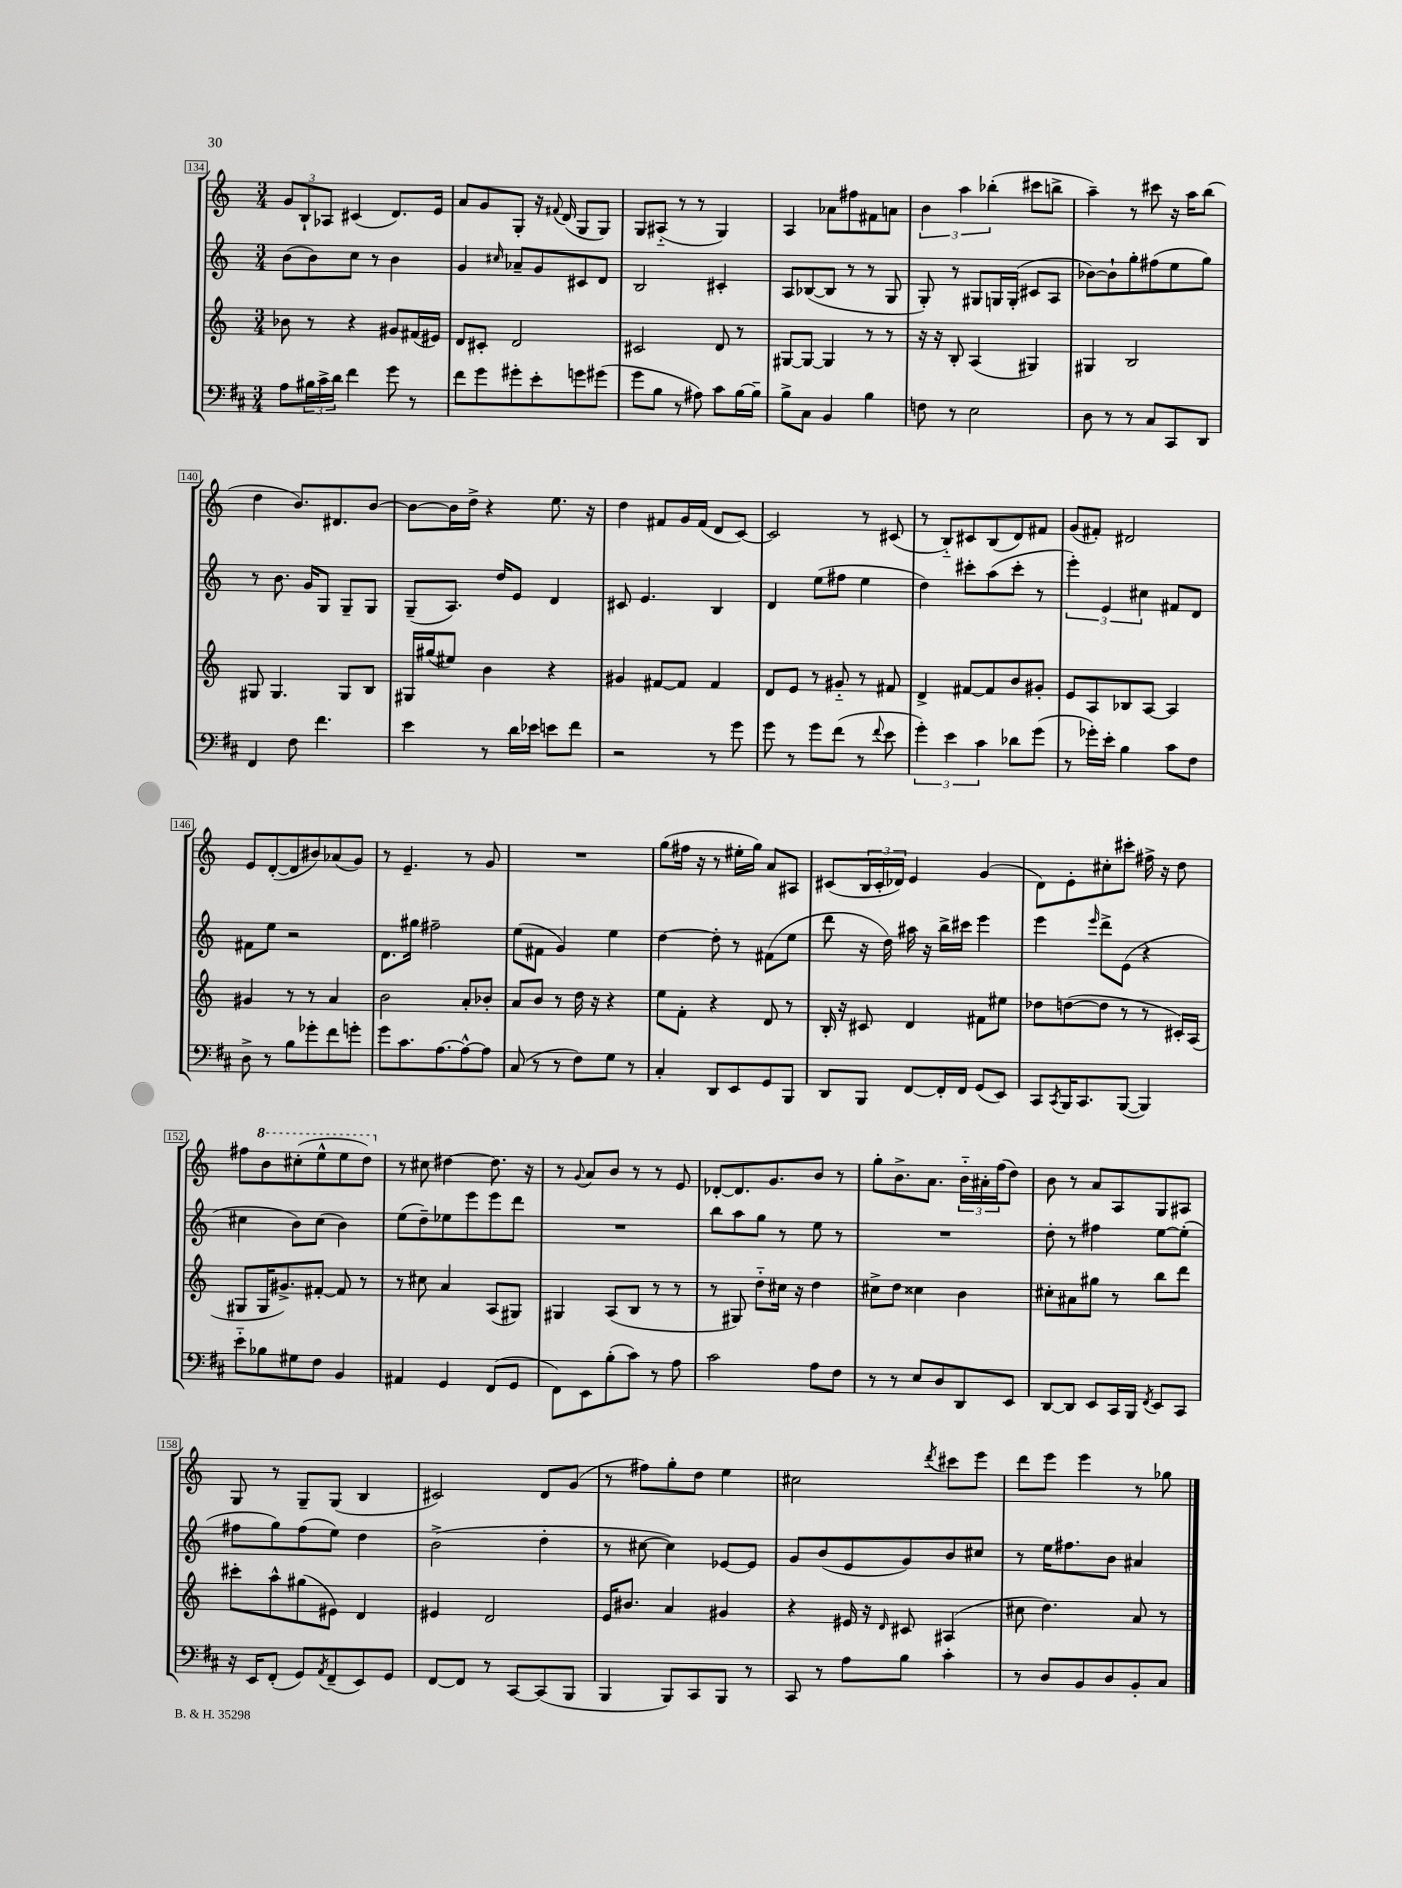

**kern	**kern	**kern	**kern
*part4	*part3	*part2	*part1
*staff4	*staff3	*staff2	*staff1
*clefF4	*clefG2	*clefG2	*clefG2
*k[f#c#]	*k[]	*k[]	*k[]
*M3/4	*M3/4	*M3/4	*M3/4
=134	=134	=134	=134
8A\L	8b-X\	(8b\L	12g/L
.	.	.	12B`/
24B#X\L	8r	8b\)	.
24c#^\	.	.	12A-X/J
24d\JJ	.	.	.
4f#\	4r	8cc\J	(4c#X/
.	.	8r	.
8g\	8g#X/L	4b\	8.d/L)
8r	(16f#X/L	.	.
.	16e#X/JJ)	.	16e/Jk
=135	=135	=135	=135
8f#\L	8d/L	4g/	8a/L
8g\	8c#X'/J	.	8g/
.	.	16qqcc#X/	.
8g#X'\	2d/	8a-X~/L	8G'/J
8e'\	.	8g/	16r
.	.	.	8qqf#X/
.	.	.	(16d/
8gn\	.	8c#X/	8G/L
(8g#X\J	.	8d/J	8G/J)
=136	=136	=136	=136
8g\L	2c#X/	2B/	8G/L
8B\J	.	.	(8A#X/J
8r	.	.	8r
8A#X\)	.	.	8r
8c#\L	8d/	4c#X'/	4G/)
[16B\L	8r	.	.
16B~\JJ]	.	.	.
=137	=137	=137	=137
8B^\L	[8G#X/L	8A/L	4A/
8C#\J	8G#/J_	([8B-X/	.
4BB/	4G#/]	8B-/J]	8a-X\L
.	.	8r	8ff#X\
4B\	8r	8r	8f#X\
.	8r	8G/	8an\J
=138	=138	=138	=138
8Fn\	16r	8G'/)	6b\
.	16r	.	.
8r	8B'/	8r	.
.	.	.	6aa\
2E\	(4A/	8G#X/L	.
.	.	.	(6bb-X'\
.	.	16Gn/L	.
.	.	(16G'/JJ	.
.	4G#X/)	8c#X/L	8ccc#X\L
.	.	8A/J	8bbn^\J
=139	=139	=139	=139
8D\	4G#X/	[8b-X\L)	4aa~\)
8r	.	8b-`\]	.
8r	2B/	8gg'\	8r
8C#/L	.	(8ff#X\	8ccc#X\
8CC#/	.	8ee\	16r
.	.	.	16aa\KL
8DD/J	.	8gg\J)	(8bb\J
!!LO:LB:g=z
=140	=140	=140	=140
4FF#/	8G#X/	8r	4dd\
.	4.G#/	8.b\	.
8F#\	.	.	8.b/L)
.	.	16g/KL	.
4.f#\	.	8G/J	.
.	.	.	8.d#X/
.	8G#/L	8G~/L	.
.	8B/J	8G/J	[8b/J
=141	=141	=141	=141
4e\	16G#X/LL	(8G~/L	8b\L_
.	(16gg#X/J	.	.
.	8ee#X/J)	8.A/J)	16b\L]
.	.	.	16dd^\JJ
8r	4b\	.	4r
.	.	16dd/KL	.
16d\LL	.	8e/J	.
16e-X\JJ	.	.	.
8en\L	4r	4d/	8.ee\
8f#\J	.	.	.
.	.	.	16r
=142	=142	=142	=142
2r	4g#X/	8c#X/	4dd\
.	.	4.e/	.
.	[8f#X/L	.	8f#X/L
.	8f#/J]	.	16g/L
.	.	.	(16f#/JJ
8r	4f#/	4B/	8d/L
8g\	.	.	[8c/J)
=143	=143	=143	=143
8g\	8d/L	4d/	2c/]
8r	8e/J	.	.
8g\L	8r	(8ee\L	.
(8f#\J	8g#X/	8ff#X\J	.
8r	8r	4ee\	8r
8qqf#/	.	.	.
8e\	8f#X/	.	(8c#X/
=144	=144	=144	=144
6g'\)	4d^/	4dd\)	8r
.	.	.	8B/L)
6e\	.	.	.
.	[8f#X/L	8ccc#X'\L	8c#X/
6c#\	.	.	.
.	8f#/]	(8aa\	(8B/
8d-X\L	8b/	8ccc#'\J	8d/)
(8g\J	8g#X'/J	8r	8f#X/J
=145	=145	=145	=145
8r	8e/L	6eee'\)	(8g/L
16g-X'\LL)	8A/	.	8f#X'/J)
.	.	6e/	.
16e'\JJ	.	.	.
4B\	8B-X/	.	2d#X/
.	.	6cc#X\	.
.	[8A/J	.	.
8c#\L	4A/]	8f#X/L	.
8F#\J	.	8d/J	.
!!LO:LB:g=z
=146	=146	=146	=146
8D^\	4g#X/	8f#X\L	8e/L
8r	.	8ee\J	([8d'/
8B\L	8r	2r	8d/]
8g-X'\	8r	.	8b#X/)
8f#\	4a/	.	(8a-X/
8gn'\J	.	.	8g/J)
=147	=147	=147	=147
8g\L	2b\	8.d\L	8r
8.c#\	.	.	4.e~/
.	.	16gg#X\Jk	.
.	.	2ff#X~\	.
[8.A\	.	.	.
8A^^\_	8a'/L	.	8r
8A\J]	8b-X'/J	.	8g/
=148	=148	=148	=148
(8C#/	8a/L	(8ee\L	2.r
8r	8b/J	8f#X\J	.
8r	8r	4g/)	.
8F#\L)	16dd\	.	.
.	16r	.	.
8G\J	4r	4ee\	.
8r	.	.	.
=149	=149	=149	=149
4C#'/	8ee\L	[4dd\	(8gg\L
.	8f'\J	.	16ff#X\Jk
.	.	.	16r
8DD/L	4r	8dd'\]	8r
8EE/	.	8r	16ee#X'\LL
.	.	.	16gg\JJ)
8GG/	8d/	(8f#X\L	8a/L
8BBB/J	8r	8ee\J	8A#X/J
=150	=150	=150	=150
8DD/L	16B'/	8ddd\	(8c#X/L
.	16r	.	.
8BBB/J	8c#X/	16r	24B/L
.	.	.	24c#'/
.	.	16dd\)	.
.	.	.	24d-X/JJ)
[8FF#/L	4d/	16aa#X\	4e/
.	.	16r	.
16FF#'/L]	.	16bb^\LL	.
16FF#/JJ	.	16ccc#X\JJ	.
(8GG/L	8f#X\L	4eee\	(4g/
8EE/J)	8ee#X\J	.	.
=151	=151	=151	=151
8CC#/L	8dd-X\L	4eee\	8d\L)
8qCC#/	.	.	.
16BBB/K	([8ddn\	.	8e'\
8.CC#/	.	.	.
.	.	16qqeee/	.
.	8dd\J]	8ddd^\L	8cc#X'\
([8BBB/J	8r	(8e\J	8ccc#X'\J
4BBB/])	8r	4r	16ff#X^\
.	.	.	16r
.	16c#X'/LL)	.	8dd\
.	(16A/JJ	.	.
!!LO:LB:g=z
=152	=152	=152	=152
8e\L	8G#X/L	4cc#X\	8ff#X\L
*	*	*	*8va
8B-X\	16G#/K	.	8bb\
.	8.g#X^/)	.	.
8G#X\	.	8b\L)	(8ccc#X'\
8F#\J	[8f#X'/J	(8cc#\J	8eee^^\
4BB/	8f#/]	4b\)	8eee\
.	8r	.	8ddd\J)
=153	=153	=153	=153
*	*	*	*X8va
4AA#X/	8r	(8ee\L	8r
.	8cc#X\	8dd~\)	8cc#X\
4GG/	4a/	8ee-X\	[4dd#X\
.	.	8eee\	.
(8FF#/L	(8A/L	8eee\	8.dd#\]
8GG/J	8G#X/J)	8ddd\J	.
.	.	.	16r
=154	=154	=154	=154
8FF#\L)	4G#X/	2.r	8r
.	.	.	8qqg/
8EE\	.	.	8a/L
(8B'\	(8A/L	.	8b/J
8c#\J)	8B/J	.	8r
8r	8r	.	8r
8A\	8r	.	8e/
=155	=155	=155	=155
2c#\	8r	8bb\L	[8d-X'/L
.	8G#X/)	8aa\	8.d-/]
.	8dd\L	8gg\J	.
.	.	.	8.g/
.	16cc#X\Jk	8r	.
.	16r	.	.
8A\L	4dd\	8ee\	8b/J
8F#\J	.	8r	8r
=156	=156	=156	=156
8r	8cc#X^\L	2.r	8gg'\L
8r	8dd\J	.	8.b^\
8E/L	4cc##X\	.	.
.	.	.	8.a\J
8D/	.	.	.
8DD/	4b\	.	24b\LL
.	.	.	24a#X'\
.	.	.	(24ff\J
8EE/J	.	.	8dd\J)
=157	=157	=157	=157
[8DD/L	8cc#X'\L	8dd'\	8b\
8DD/J]	8a#X\	8r	8r
8EE/L	8gg#X\J	4ff#X\	8a/L
16CC#/L	8r	.	8A/
16BBB/JJ	.	.	.
8qFF#/	.	.	.
8EE/L	8bb\L	[8ee\L	8G/
8CC#/J	8ddd\J	(8ee'\J]	8A#X/J
!!LO:LB:g=z
=158	=158	=158	=158
16r	8ccc#X'\L	8ff#X\L	8G/
16EE/KL	.	.	.
(8FF#'/J	8aa^^\	8gg\)	8r
8GG/L)	(8gg#X\	(8ff#\	8G~/L
8qAA/	.	.	.
(8FF#~/	8e#X\J)	8ee\J)	(8G/J
8EE/)	4d/	4dd\	4B/
8GG/J	.	.	.
=159	=159	=159	=159
[8FF#/L	4e#X/	(2b^\	2c#X/)
8FF#/J]	.	.	.
8r	2d/	.	.
[8CC#/L	.	.	.
(8CC#/]	.	4dd'\	8d/L
8BBB/J	.	.	(8g/J
=160	=160	=160	=160
4BBB/	16e/KL	8r	8r
.	8.b#X/J	.	.
.	.	[8cc#X\	8ff#X\L)
8BBB/L)	4a/	4cc#\])	8gg'\
8CC#/	.	.	8dd\J
8BBB/J	4g#X/	[8e-X/L	4ee\
8r	.	8e-/J]	.
=161	=161	=161	=161
8CC#/	4r	8g/L	2cc#X\
8r	.	(8b/	.
8A\L	16e#X/	8e/	.
.	16r	.	.
.	16qqd/	.	.
8B\J	8c#X/	8g/)	.
.	.	.	8qddd/
4c#'\	(4A#X/	8b/	8ccc#X\L
.	.	8cc#X/J	8eee\J
=162	=162	=162	=162
8r	8cc#X\	8r	8ddd\L
8D/L	4.dd\)	16ee\KL	8eee\J
.	.	8.ff#X\	.
8BB/	.	.	4eee\
8D/	.	8b\J	.
8BB'/	8a/	4a#X/	8r
8C#/J	8r	.	8gg-X\
==	==	==	==
*-	*-	*-	*-
